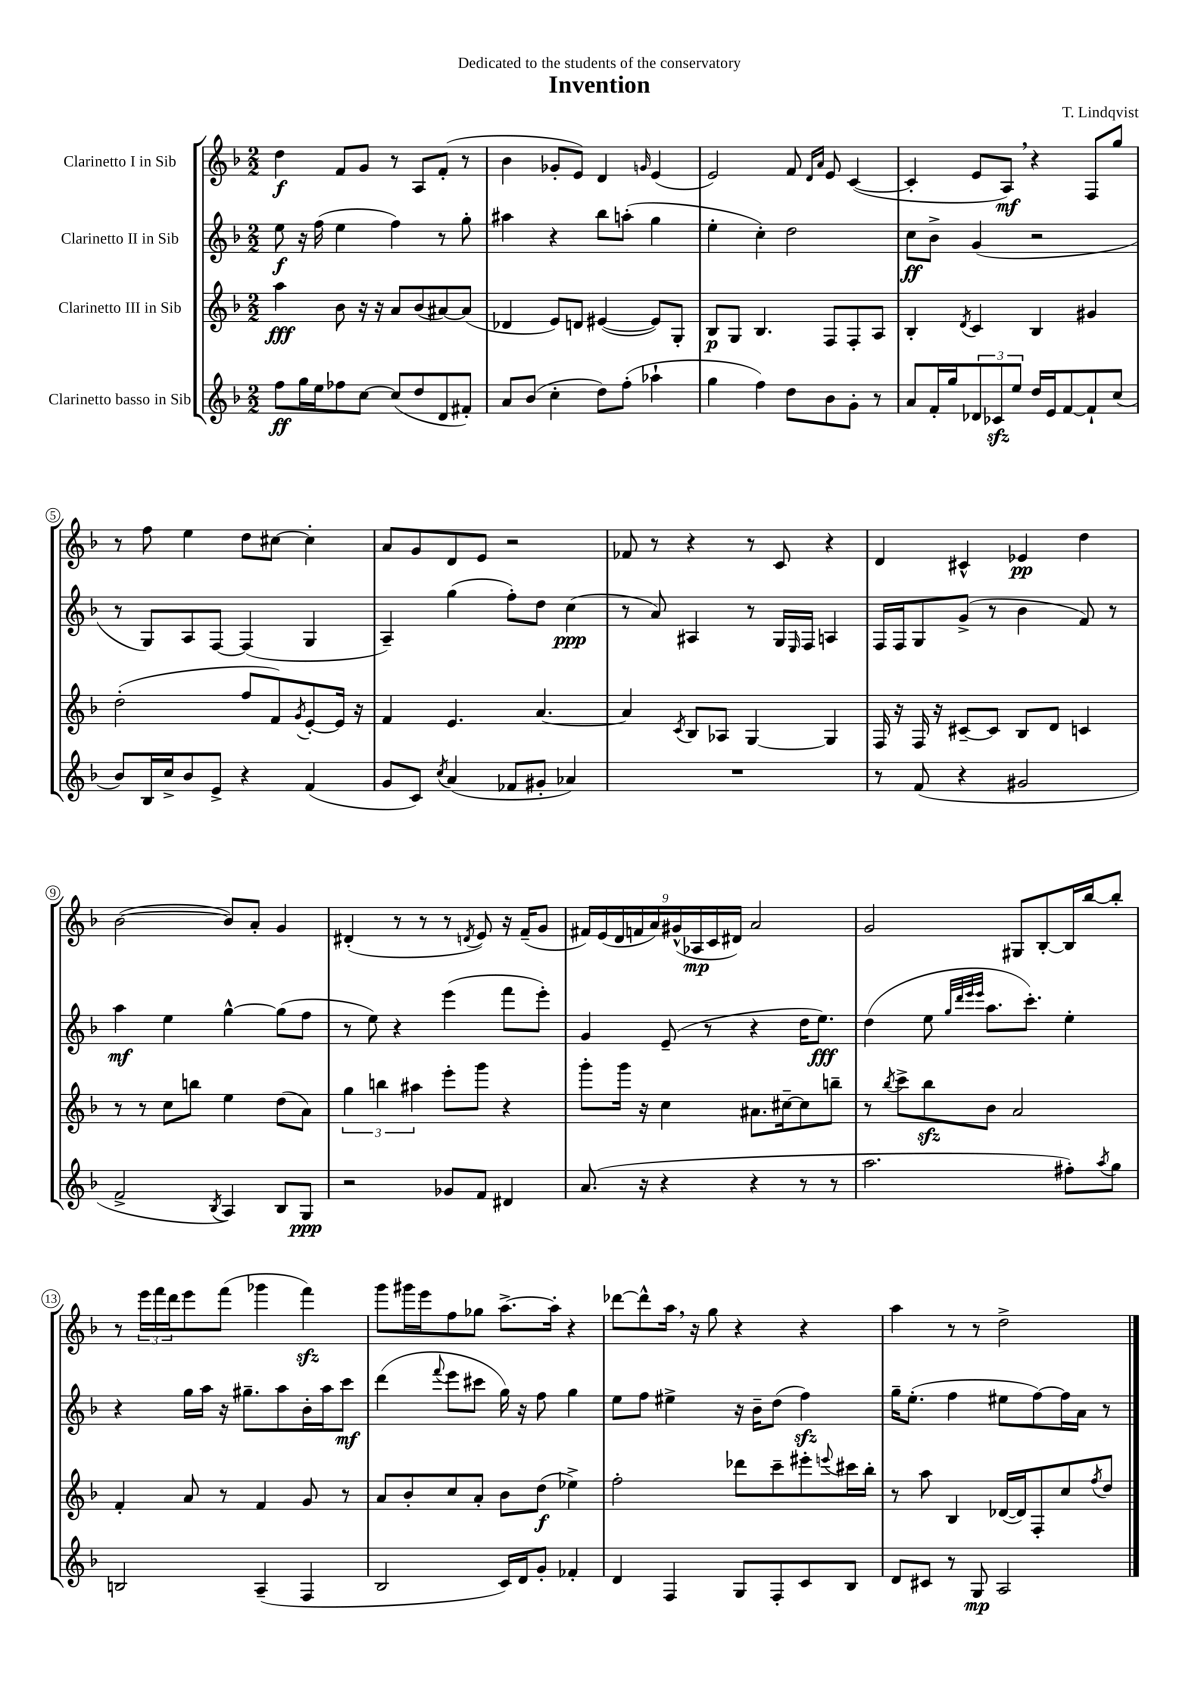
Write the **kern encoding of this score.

**kern	**kern	**kern	**kern
*staff4	*staff3	*staff2	*staff1
*clefG2	*clefG2	*clefG2	*clefG2
*k[b-]	*k[b-]	*k[b-]	*k[b-]
*M2/2	*M2/2	*M2/2	*M2/2
8ff\L	4aa\	8ee\	4dd\
16gg\L	.	16r	.
16ee\J	.	(16ff\	.
8ff-\	8b-\	4ee\	8f/L
[8cc\J	16r	.	8g/J
.	16r	.	.
(8cc/]L	8a/L	4ff\)	8r
8dd/	(8b-/	.	8A/L
8d/	[8a#/)	8r	(8f'/J
8f#'/J)	(8a#/]J	8gg'\	8r
=	=	=	=
8a/L	4d-/	4aa#\	4b-\
(8b-/J	.	.	.
4cc'\	8e/L)	4r	8g-'/L
.	8d/J	.	8e/J)
8dd\L)	([4e#/	8bb-\L	4d/
(8ff'\J	.	(8aa'\J	.
.	.	.	16qqg/
4aa-`\	8e#/]L)	4gg\	(4e/
.	8G'/J	.	.
=	=	=	=
4gg\	8B-/L	4ee'\	2e/)
.	8G/J	.	.
4ff\)	4.B-/	4cc'\)	.
8dd\L	.	2dd\	8f/
.	.	.	16qqd/LL
.	.	.	16qqa/JJ
8b-\	8F/L	.	8e/
8g'\J	8F'/	.	([4c/
8r	8A/J	.	.
=	=	=	=
8a/L	4B-'/	8cc\L	4c'/]
16f'/L	.	8b-^\J	.
16gg/J	.	.	.
.	8qd/	.	.
12d-/	4c/	(4g/	8e/L
12c-/	.	.	.
.	.	.	8A/J)
12ee/J	.	.	.
16dd/LL	4B-/	2r	4r
16e/J	.	.	.
[8f/	.	.	.
8f`/]	4g#/	.	8F/L
(8cc/J	.	.	8gg/J
=	=	=	=
8b-/L)	(2dd'\	8r	8r
16B-/L	.	8G/L)	8ff\
16cc^/J	.	.	.
8b-/	.	8A/	4ee\
8e^/J	.	[8F/J	.
4r	8ff/L	(4F/]	8dd\L
.	8f/)	.	[8cc#\J
.	8qg/	.	.
(4f/	[8e'/	4G/	4cc#'\]
.	16e/]Jk	.	.
.	16r	.	.
=	=	=	=
8g/L	4f/	4A~/)	8a/L
8c/J)	.	.	8g/
8qcc/	.	.	.
(4a/	4.e/	(4gg\	8d/
.	.	.	8e/J
8f-/L	.	8ff'\L)	2r
8g#'/J	[4.a/	8dd\J	.
4a-/)	.	(4cc\	.
=	=	=	=
1r	4a/]	8r	8f-/
.	.	8a/)	8r
.	8qc/	.	.
.	8B-/L	4A#/	4r
.	8A-/J	.	.
.	[4G/	8r	8r
.	.	16G/LL	8c/
.	.	16qqE/	.
.	.	16F/JJ	.
.	4G/]	4A/	4r
=	=	=	=
8r	16F/	16F/LL	4d/
.	16r	16F/J	.
(8f/	16F/	8G/	.
.	16r	.	.
4r	[8c#~/L	(8g^/J	4c#^^/
.	8c#/]J	8r	.
2g#/	8B-/L	4b-\	4e-/
.	8d/J	.	.
.	4c/	8f/)	4dd\
.	.	8r	.
=	=	=	=
2f^/	8r	4aa\	([2b-\
.	8r	.	.
.	8cc\L	4ee\	.
.	8bb\J	.	.
8qB-/	.	.	.
4A/)	4ee\	[4gg^^\	8b-/]L)
.	.	.	8a'/J
8B-/L	(8dd\L	(8gg\]L	4g/
8G/J	8a\J)	8ff\J	.
=	=	=	=
2r	6gg\	8r	(4d#'/
.	.	8ee\)	.
.	6bb\	.	.
.	.	4r	8r
.	6aa#\	.	.
.	.	.	8r
8g-/L	8eee'\L	(4eee\	8r
.	.	.	8qd/
8f/J	8ggg\J	.	8e/)
4d#/	4r	8fff\L	16r
.	.	.	(16f~/LK
.	.	8eee'\J)	8g/J
=	=	=	=
(8.a/	8ggg'\L	4g/	18f#/LL)
.	.	.	(18e/
.	.	.	18d/
.	16ggg\Jk	.	.
.	.	.	18f/
16r	16r	.	.
.	.	.	18a/)
4r	4cc\	(8e~/	.
.	.	.	(18g#^^/
.	.	.	18A-/
.	.	8r	.
.	.	.	18c/
.	.	.	18d#/JJ)
4r	8.a#\L	4r	2a/
.	[16cc#~\k	.	.
8r	8cc#\]	16dd\LK	.
.	.	8.ee\J)	.
8r	8bb~\J	.	.
=	=	=	=
2.aa\	8r	(4dd\	2g/
.	8qbb-/	.	.
.	8ccc^\L	.	.
.	8bb-\	8ee\	.
.	.	32qqgg/LLL	.
.	.	32qqddd/	.
.	.	32qqeee/	.
.	.	32qqeee/JJJ	.
.	8b-\J	8.aa\L	.
.	2a/	.	8G#/L
.	.	8.ccc'\J)	.
.	.	.	[8B-'/
8ff#'\L)	.	4ee'\	16B-/]L
.	.	.	[16bb-/J
8qaa/	.	.	.
8gg\J	.	.	8bb-'/]J
=	=	=	=
2B/	4f'/	4r	8r
.	.	.	24eee\LL
.	.	.	24fff\
.	.	.	24ddd\J
.	8a/	16gg\LL	8eee\
.	.	16aa\JJ	.
.	8r	16r	(8fff\J
.	.	8.gg#~\L	.
(4A~/	4f/	.	4ggg-\
.	.	8aa\	.
4F/	8g/	16b-'\L	4fff\)
.	.	16aa\J	.
.	8r	8ccc\J	.
=	=	=	=
2B-/	8a/L	(4ddd\	8ggg\L
.	8b-'/	.	16ggg#\L
.	.	.	16eee\J
.	.	8qqfff/	.
.	8cc/	8eee\L	8ff\
.	8a'/J	8ccc#\J	8gg-\J
16c/LL)	8b-\L	16gg\)	[8.aa^\L
16d/J	.	16r	.
8g'/J	(8dd\J	8ff\	.
.	.	.	16aa'\]Jk
4f-'/	4ee-^\)	4gg\	4r
=	=	=	=
4d/	2ff'\	8ee\L	[8ddd-\L
.	.	8ff\J	8ddd-^^\]
4F/	.	4ee#^\	16aa\Jk
.	.	.	16r
.	.	.	8gg\
8G/L	8ddd-\L	16r	4r
.	.	16b-~\LK	.
8F'/	8ccc~\	(8dd\J	.
8c/	8eee#'\	4ff\)	4r
.	8qqeee/	.	.
8B-/J	16ccc#\L	.	.
.	16bb-'\JJ	.	.
=	=	=	=
8d/L	8r	16gg~\LK	4aa\
.	.	(8.ee'\J	.
8c#/J	8aa\	.	.
8r	4B-/	4ff\	8r
8G/	.	.	8r
2A/	([16d-/LL	8ee#\L	2dd^\
.	16d-/]J)	.	.
.	8F'/	[8ff\)	.
.	8cc/	16ff\]L	.
.	.	16a\JJ	.
.	8qff/	.	.
.	8dd/J	8r	.
==	==	==	==
*-	*-	*-	*-
